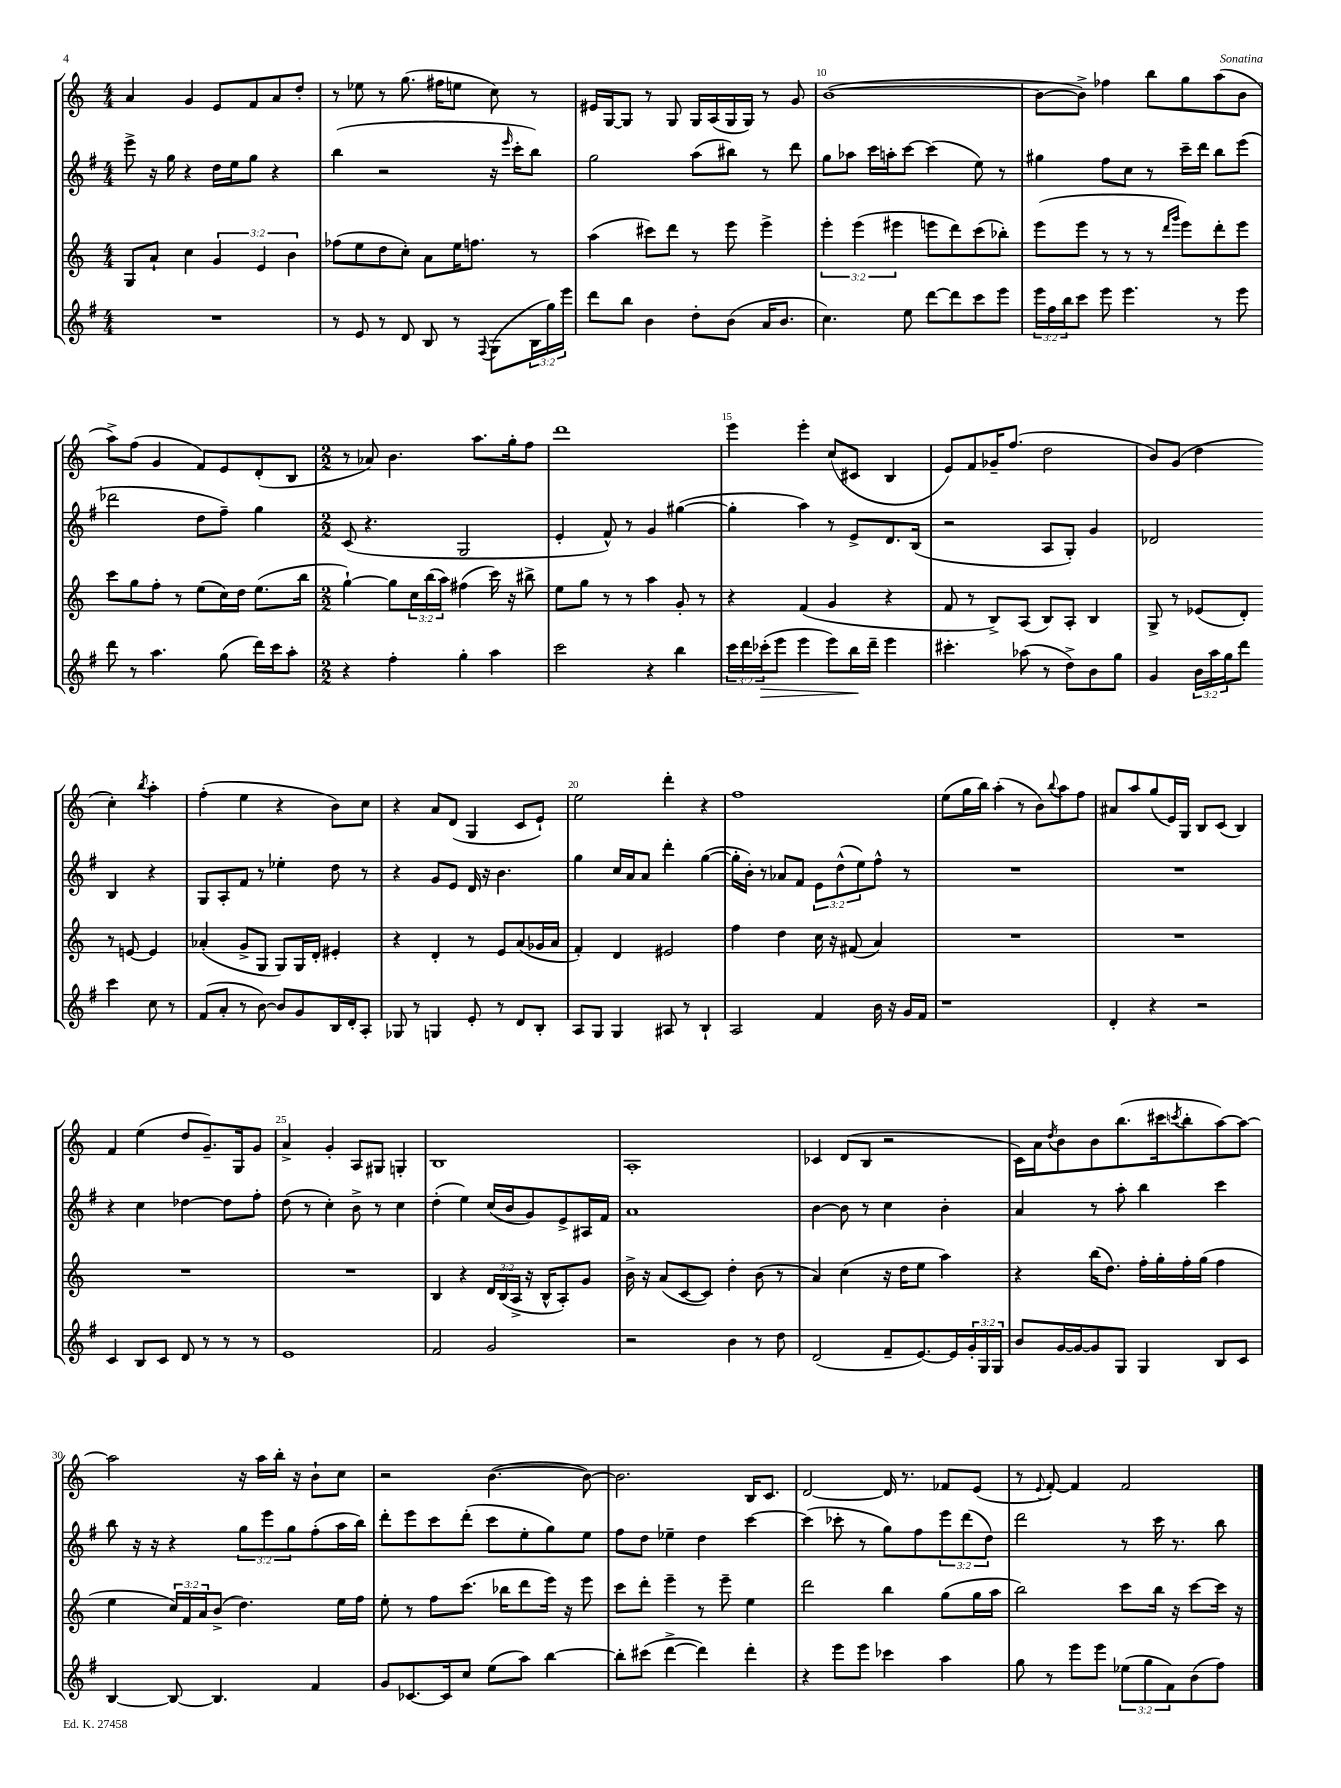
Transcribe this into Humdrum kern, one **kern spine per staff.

**kern	**dynam	**kern	**kern	**kern
*part4	*part4	*part3	*part2	*part1
*staff4	*staff4	*staff3	*staff2	*staff1
*clefG2	*	*clefG2	*clefG2	*clefG2
*k[f#]	*	*k[]	*k[f#]	*k[]
*M4/4	*	*M4/4	*M4/4	*M4/4
=7	=7	=7	=7	=7
1r	.	8G/L	8eee^\	4a/
.	.	8a`/J	16r	.
.	.	.	16gg\	.
.	.	4cc\	4r	4g/
.	.	6g/	16dd\LL	8e/L
.	.	.	16ee\J	.
.	.	.	8gg\J	8f/
.	.	6e/	.	.
.	.	.	4r	8a/
.	.	6b\	.	.
.	.	.	.	8dd'/J
=8	=8	=8	=8	=8
8r	.	(8ff-X\L	(4bb\	8r
8e/	.	8ee\	.	8ee-X\
8r	.	8dd\	2r	8r
8d/	.	8cc'\J)	.	(8.gg\
8B/	.	8a\L	.	.
.	.	.	.	16ff#X\KL
8r	.	16ee\K	.	8een\J
.	.	8.ffn\J	.	.
8qqF#/	.	.	.	.
(8G\L	.	.	16r	8cc\)
.	.	.	16qqeee/	.
.	.	.	16ccc'\KL	.
24B\L	.	8r	8bb\J)	8r
24gg\)	.	.	.	.
24eee\JJ	.	.	.	.
=9	=9	=9	=9	=9
8ddd\L	.	(4aa\	2gg\	16e#X/LL
.	.	.	.	[16G/J
8bb\J	.	.	.	8G/J]
4b\	.	8ccc#X\L)	.	8r
.	.	8ddd\J	.	8G/
8dd'\L	.	8r	(8aa\L	16G/LL
.	.	.	.	(16A/
(8b\J	.	8eee\	8bb#X\J)	16G/
.	.	.	.	16G/JJ)
16a/KL	.	4eee^\	8r	8r
8.b/J	.	.	.	.
.	.	.	8ddd\	8g/
=10	=10	=10	=10	=10
4.cc\)	.	6eee'\	8gg\L	([1b
.	.	.	8aa-X\J	.
.	.	(6eee\	.	.
.	.	.	16ccc\LL	.
.	.	.	16aan'\J	.
.	.	6eee#X\	.	.
8ee\	.	.	[8ccc\J	.
[8ddd\L	.	8eeen\L	(4ccc\]	.
8ddd\]	.	8ddd\)	.	.
8ccc\	.	(8ccc\	8ee\)	.
8eee\J	.	8bb-X'\J)	8r	.
=11	=11	=11	=11	=11
24eee\LL	.	(8eee\L	4gg#X\	8b\L_
24ff#\	.	.	.	.
24bb\J	.	.	.	.
8ccc\J	.	8eee\J	.	8b^\J])
8eee\	.	8r	8ff#\L	4ff-X\
4.eee\	.	8r	8cc\J	.
.	.	8r	8r	8bb\L
.	.	16qqddd/LL	.	.
.	.	16qqggg/JJ	.	.
.	.	8eee\L)	16ccc~\LL	8gg\
.	.	.	16ddd\JJ	.
8r	.	8ddd'\	8bb\L	(8aa\
8eee\	.	8eee\J	(8eee\J	8b\J
!!LO:LB:g=z
=12	=12	=12	=12	=12
8ddd\	.	8ccc\L	2ddd-X\	8aa^\L)
8r	.	8gg\	.	(8ff\J
4.aa\	.	8ff'\J	.	4g/
.	.	8r	.	.
.	.	(8ee\L	8dd\L	8f/L)
(8gg\	.	16cc\L)	8ff#~\J)	8e/
.	.	16dd\JJ	.	.
16ddd\LL)	.	(8.ee\L	4gg\	(8d'/
16ccc\J	.	.	.	.
8aa'\J	.	.	.	8B/J
.	.	16bb\Jk	.	.
=13	=13	=13	=13	=13
*M2/2	*	*M2/2	*M2/2	*M2/2
4r	.	[4gg`\)	(8c/	8r
.	.	.	4.r	8a-X/)
4ff#'\	.	8gg\L]	.	4.b\
.	.	24cc\L	.	.
.	.	(24bb\	.	.
.	.	24aa\JJ)	.	.
4gg'\	.	(4ff#X\	2G/	.
.	.	.	.	8.aa\L
4aa\	.	16ccc\)	.	.
.	.	16r	.	16gg'\k
.	.	8bb#X^\	.	8ff\J
=14	=14	=14	=14	=14
2ccc\	.	8ee\L	4e'/	1ddd
.	.	8gg\J	.	.
.	.	8r	8f#^^/)	.
.	.	8r	8r	.
4r	.	4aa\	4g/	.
4bb\	.	8g'/	([4gg#X\	.
.	.	8r	.	.
=15	=15	=15	=15	=15
24ccc\LL	.	4r	4gg#'\]	4eee\
24ddd\	.	.	.	.
!	!LO:HP:b	!	!	!
(24ccc-X'\J	>	.	.	.
8eee\J	.	.	.	.
4eee\	.	(4f/	4aa\)	4eee'\
8eee\L)	.	4g/	8r	(8cc/L
16bb\L	.	.	8e^/L	8c#X/J
16ddd~\JJ	]	.	.	.
4eee\	.	4r	8.d/	4B/
.	.	.	(16B/Jk	.
=16	=16	=16	=16	=16
4.ccc#X'\	.	8f/	2r	8e/L)
.	.	8r	.	8f/
.	.	8B^/L)	.	16g-X~/K
.	.	.	.	(8.ff/J
(8aa-X\	.	(8A/J	.	.
8r	.	8B/L)	8A/L	2dd\
8dd^\L)	.	8A'/J	8G'/J)	.
8b\	.	4B/	4g/	.
8gg\J	.	.	.	.
=17	=17	=17	=17	=17
4g/	.	8G^/	2d-X/	8b/L)
.	.	8r	.	(8g/J
24b\LL	.	(8e-X/L	.	4dd\
24aa\	.	.	.	.
24gg\J	.	.	.	.
8ddd\J	.	8d'/J)	.	.
4ccc\	.	8r	4B/	4cc'\)
.	.	[8en/	.	.
.	.	.	.	8qbb/
8cc\	.	4e/]	4r	4aa'\
8r	.	.	.	.
!!LO:LB:g=z
=18	=18	=18	=18	=18
(8f#/L	.	(4a-X'/	8G/L	(4ff'\
8a'/J	.	.	8A'/	.
8r	.	8g^/L	8f#/J	4ee\
[8b\)	.	8G/J	8r	.
8b/L]	.	8G/L)	4ee-X'\	4r
8g/	.	16G/L	.	.
.	.	16d'/JJ	.	.
16B/L	.	4e#X'/	8dd\	8b\L)
16d'/J	.	.	.	.
8A'/J	.	.	8r	8cc\J
=19	=19	=19	=19	=19
8G-X/	.	4r	4r	4r
8r	.	.	.	.
4Gn/	.	4d'/	8g/L	8a/L
.	.	.	8e/J	(8d/J
8e'/	.	8r	16d/	4G/
.	.	.	16r	.
8r	.	8e/L	4.b\	.
8d/L	.	(8a/	.	8c/L
8B'/J	.	16g-X/L	.	8e`/J)
.	.	16a/JJ	.	.
=20	=20	=20	=20	=20
8A/L	.	4f'/)	4gg\	2ee\
8G/J	.	.	.	.
4G/	.	4d/	16cc/LL	.
.	.	.	16a/J	.
.	.	.	8a/J	.
8A#X/	.	2e#X/	4ddd'\	4ddd'\
8r	.	.	.	.
4B`/	.	.	([4gg\	4r
=21	=21	=21	=21	=21
2A/	.	4ff\	16gg'\LL]	1ff
.	.	.	16b'\JJ)	.
.	.	.	8r	.
.	.	4dd\	8a-X/L	.
.	.	.	8f#/J	.
4f#/	.	16cc\	12e\L	.
.	.	16r	.	.
.	.	.	(12dd^^\	.
.	.	(8f#X/	.	.
.	.	.	12ee\)	.
16b\	.	4a/)	8ff#^^\J	.
16r	.	.	.	.
16g/LL	.	.	8r	.
16f#/JJ	.	.	.	.
=22	=22	=22	=22	=22
1r	.	1r	1r	(8ee\L
.	.	.	.	16gg\L
.	.	.	.	16bb\JJ)
.	.	.	.	(4aa'\
.	.	.	.	8r
.	.	.	.	8b\L)
.	.	.	.	8qqbb/
.	.	.	.	8aa\
.	.	.	.	8ff\J
=23	=23	=23	=23	=23
4d'/	.	1r	1r	8a#X/L
.	.	.	.	8aa/
4r	.	.	.	(8gg/
.	.	.	.	16e/L)
.	.	.	.	16G/JJ
2r	.	.	.	8B/L
.	.	.	.	(8c/J
.	.	.	.	4B/)
!!LO:LB:g=z
=24	=24	=24	=24	=24
4c/	.	1r	4r	4f/
8B/L	.	.	4cc\	(4ee\
8c/J	.	.	.	.
8d/	.	.	[4dd-X\	8dd/L
8r	.	.	.	8.g~/)
8r	.	.	8dd-\L]	.
.	.	.	.	16G/k
8r	.	.	8ff#'\J	8g/J
=25	=25	=25	=25	=25
1e	.	1r	(8dd\	4a^/
.	.	.	8r	.
.	.	.	4cc'\)	4g'/
.	.	.	8b^\	8A/L
.	.	.	8r	8G#X/J
.	.	.	4cc\	4Gn'/
=26	=26	=26	=26	=26
2f#/	.	4B/	(4dd'\	1B
.	.	4r	4ee\)	.
2g/	.	24d/LL	(16cc/LL	.
.	.	(24B/	.	.
.	.	.	16b/J	.
.	.	24A^/JJ	.	.
.	.	16r	8g/)	.
.	.	16B^^/KL	.	.
.	.	8A'/)	8e^/	.
.	.	8g/J	16A#X/L	.
.	.	.	16f#/JJ	.
=27	=27	=27	=27	=27
2r	.	16b^\	1a	1A'
.	.	16r	.	.
.	.	(8a/L	.	.
.	.	[8c/	.	.
.	.	8c/J])	.	.
4b\	.	4dd'\	.	.
8r	.	(8b\	.	.
8dd\	.	8r	.	.
=28	=28	=28	=28	=28
(2d/	.	4a/)	[4b\	4c-X/
.	.	(4cc\	8b\]	(8d/L
.	.	.	8r	8B/J
8f#~/L	.	16r	4cc\	2r
.	.	16dd\KL	.	.
[8.e/)	.	8ee\J	.	.
.	.	4aa\)	4b'\	.
16e/L]	.	.	.	.
24g'/	.	.	.	.
24G/	.	.	.	.
24G/JJ	.	.	.	.
=29	=29	=29	=29	=29
8b/L	.	4r	4a/	16c\LL)
.	.	.	.	16a\J
.	.	.	.	8qdd/
[16g/L	.	.	.	8b\
16g/J_	.	.	.	.
8g/]	.	(16bb\KL	8r	8b\
.	.	8.dd\J)	.	.
8G/J	.	.	8aa'\	(8.bb\
4G/	.	16ff'\LL	4bb\	.
.	.	16gg'\	.	16ccc#X\k
.	.	.	.	8qcccn/
.	.	16ff'\	.	8bb'\
.	.	(16gg\JJ	.	.
8B/L	.	4ff\	4ccc\	[8aa\)
8c/J	.	.	.	8aa\J_
!!LO:LB:g=z
=30	=30	=30	=30	=30
[4B/	.	4ee\	8bb\	2aa\]
.	.	.	16r	.
.	.	.	16r	.
8B/_	.	24cc/LL)	4r	.
.	.	24f/	.	.
.	.	24a/J	.	.
4.B/]	.	(8b^/J	.	.
.	.	4.dd\)	12gg\L	16r
.	.	.	.	16aa\LL
.	.	.	12eee\	.
.	.	.	.	16bb'\JJ
.	.	.	12gg\	.
.	.	.	.	16r
4f#/	.	.	(8ff#'\	8b`\L
.	.	16ee\LL	16aa\L	8cc\J
.	.	16ff\JJ	16bb\JJ)	.
=31	=31	=31	=31	=31
8g/L	.	8ee'\	8ddd'\L	2r
[8.c-X/	.	8r	8eee\	.
.	.	8ff\L	8ccc\	.
16c-/k]	.	.	.	.
8cc/J	.	(8.ccc\J	(8ddd'\J	.
(8ee\L	.	.	8ccc\L	([4.b\
.	.	16bb-X\KL	.	.
8aa\J)	.	8ddd\	8ee'\	.
[4bb\	.	16eee\Jk)	8gg\)	.
.	.	16r	.	.
.	.	8eee\	8ee\J	8b\_)
=32	=32	=32	=32	=32
8bb'\L]	.	8ccc\L	8ff#\L	2.b\]
(8ccc#X\J	.	8ddd'\J	8dd\J	.
[4ddd^\	.	4eee~\	4ee-X~\	.
4ddd\])	.	8r	4dd\	.
.	.	8eee~\	.	.
4ddd'\	.	4ee\	[4ccc\	16B/KL
.	.	.	.	8.c/J
=33	=33	=33	=33	=33
4r	.	2ddd\	(4ccc\]	[2d/
8eee\L	.	.	8ccc-X'\	.
8eee\J	.	.	8r	.
4ccc-X\	.	4bb\	8gg\L)	16d/]
.	.	.	.	8.r
.	.	.	8ff#\	.
4aa\	.	(8gg\L	12eee\	8f-X/L
.	.	.	(12ddd\	.
.	.	16gg\L	.	(8e/J
.	.	.	12dd\J)	.
.	.	16aa\JJ	.	.
=34	=34	=34	=34	=34
8gg\	.	2bb\)	2ddd\	8r
.	.	.	.	8qqe/
8r	.	.	.	[8f'/)
8eee\L	.	.	.	4f/]
8eee\J	.	.	.	.
(12ee-X\L	.	8ccc\L	8r	2f/
12gg\	.	.	.	.
.	.	16bb\Jk	16ccc\	.
12f#\)	.	.	.	.
.	.	16r	8.r	.
(8b\	.	[8ccc\L	.	.
8ff#\J)	.	16ccc\Jk]	8bb\	.
.	.	16r	.	.
==	==	==	==	==
*-	*-	*-	*-	*-
